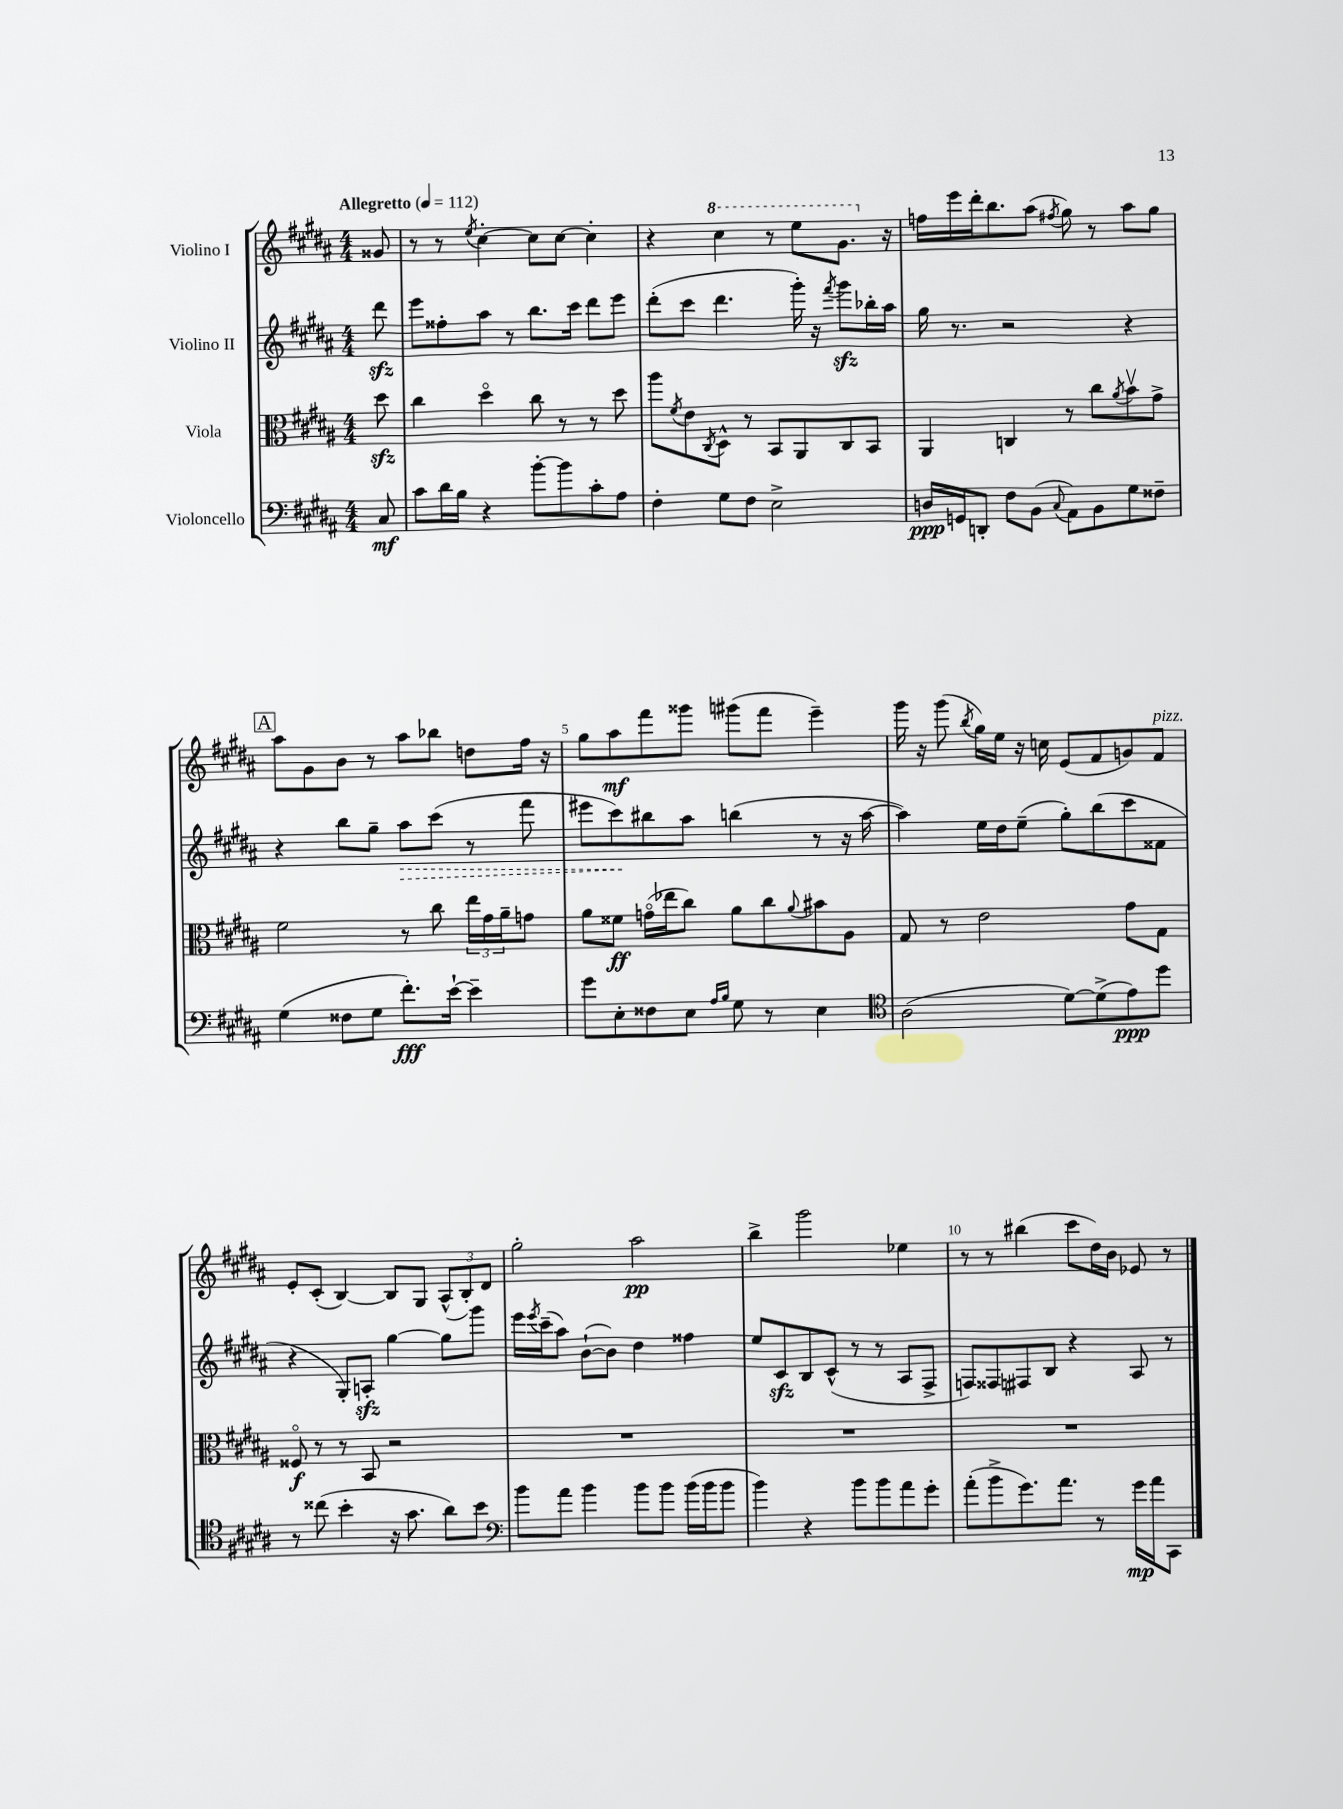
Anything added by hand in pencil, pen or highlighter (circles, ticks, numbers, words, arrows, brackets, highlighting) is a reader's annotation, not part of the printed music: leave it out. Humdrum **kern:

**kern	**dynam	**kern	**dynam	**kern	**dynam	**kern	**dynam
*part4	*part4	*part3	*part3	*part2	*part2	*part1	*part1
*staff4	*staff4	*staff3	*staff3	*staff2	*staff2	*staff1	*staff1
*I"Violoncello	*	*I"Viola	*	*I"Violino II	*	*I"Violino I	*
*clefF4	*	*clefC3	*	*clefG2	*	*clefG2	*
*k[f#c#g#d#a#]	*	*k[f#c#g#d#a#]	*	*k[f#c#g#d#a#]	*	*k[f#c#g#d#a#]	*
*M4/4	*	*M4/4	*	*M4/4	*	*M4/4	*
*MM112	*	*MM112	*	*MM112	*	*MM112	*
=	=	=	=	=	=	=	=
!	!	!	!	!	!	!LO:TX:a:B:t=Allegretto	!
8C#/	mf	8dd#zz\	.	8ddd#zz\	.	8g##X/	.
=1	=1	=1	=1	=1	=1	=1	=1
8c#\L	.	4cc#\	.	8eee\L	.	8r	.
16d#\L	.	.	.	8ff##X'\	.	8r	.
16B\JJ	.	.	.	.	.	.	.
.	.	.	.	.	.	8qee/	.
4r	.	4dd#\	.	8aa#\J	.	[4cc#'\	.
.	.	.	.	8r	.	.	.
[8b'\L	.	8cc#\	.	8.bb\L	.	8cc#\L]	.
8b\]	.	8r	.	.	.	[8cc#\J	.
.	.	.	.	16ccc#\Jk	.	.	.
8c#'\	.	8r	.	8ddd#\L	.	4cc#'\]	.
8A#\J	.	8dd#\	.	8eee\J	.	.	.
=2	=2	=2	=2	=2	=2	=2	=2
4F#'\	.	8aa#\L	.	(8ddd#'\L	.	4r	.
.	.	8qf#/	.	.	.	.	.
.	.	8e\	.	8ccc#\J	.	.	.
.	.	8qC#/	.	.	.	.	.
*	*	*	*	*	*	*8va	*
8G#\L	.	8D#^^\J	.	4.ddd#\	.	4ccc#\	.
8F#\J	.	8r	.	.	.	.	.
2E^\	.	8BB/L	.	.	.	8r	.
.	.	8AA#/	.	16ggg#'\)	.	8eee\L	.
.	.	.	.	16r	.	.	.
.	.	.	.	8qfff#/	.	.	.
.	.	8C#/	.	8ggg#zz\L	.	8.gg#\J	.
.	.	8BB/J	.	16bb-X'\L	.	.	.
*	*	*	*	*	*	*X8va	*
.	.	.	.	16aa#\JJ	.	16r	.
=3	=3	=3	=3	=3	=3	=3	=3
16Dn/LL	ppp	4AA#/	.	16gg#\	.	16ffn\LL	.
16GGn/J	.	.	.	8.r	.	16eee\	.
8DDn'/J	.	.	.	.	.	16ddd#'\J	.
.	.	.	.	.	.	8.bb\	.
8F#\L	.	4Cn/	.	2r	.	.	.
(8BB\J	.	.	.	.	.	(8aa#\J	.
8qqC#/	.	.	.	.	.	8qff#X/	.
8AA#\L)	.	8r	.	.	.	8gg#\)	.
8BB\	.	8cc#\L	.	.	.	8r	.
.	.	8qa#/	.	.	.	.	.
8G#\	.	8bv\	.	4r	.	8aa#\L	.
8F##X~\J	.	8g#^\J	.	.	.	8gg#\J	.
!!LO:LB:g=z
!!LO:REH:place=s1:t=A
=4	=4	=4	=4	=4	=4	=4	=4
(4G#\	.	2f#\	.	4r	.	8aa#\L	.
.	.	.	.	.	.	8g#\	.
8F##X\L	.	.	.	8bb\L	.	8b\J	.
8G#\J	.	.	.	8gg#~\J	.	8r	.
!	!	!	!	!	!LO:HP:b	!	!
8.f#'\L)	fff	8r	.	8aa#\L	>	8aa#\L	.
.	.	8cc#\	.	(8ccc#\J	.	8bb-X\J	.
[16e`\Jk	.	.	.	.	.	.	.
4e~\]	.	24ee\LL	.	8r	.	8ddn\L	.
.	.	24g#\	.	.	.	.	.
.	.	24a#~\J	.	.	.	.	.
.	.	8gn\J	.	8fff#\	.	16ff#\Jk	.
.	.	.	.	.	.	16r	.
=5	=5	=5	=5	=5	=5	=5	=5
8g#\L	.	8a#\L	.	8eee#X\L	.	8gg#\L	.
8E'\	.	8f##X\J	ff	8ccc#\)	.	8aa#\	mf
8F##X\	.	(16gn\LL	.	8bb#X\	]	8fff#\	.
.	.	16ee-X\J	.	.	.	.	.
8E\J	.	8cc#\J)	.	8aa#\J	.	8ggg##X\J	.
16qqA#/LL	.	.	.	.	.	.	.
16qqB/JJ	.	.	.	.	.	.	.
8G#\	.	8a#\L	.	(4bbn\	.	(8ggg#X\L	.
8r	.	8cc#\	.	.	.	8fff#\J	.
.	.	8qqa#/	.	.	.	.	.
4E\	.	8b#X\	.	8r	.	4eee~\)	.
.	.	8A#\J	.	16r	.	.	.
.	.	.	.	[16aa#\	.	.	.
=6	=6	=6	=6	=6	=6	=6	=6
*clefC4	*	*	*	*	*	*	*
(2A#\	.	8G#/	.	4aa#\])	.	16ggg#\	.
.	.	.	.	.	.	16r	.
.	.	8r	.	.	.	(8ggg#\	.
.	.	.	.	.	.	8qbb/	.
.	.	2e\	.	16ee\LL	.	16gg#\LL)	.
.	.	.	.	16dd#\J	.	16ee\JJ	.
.	.	.	.	(8ee~\J	.	16r	.
.	.	.	.	.	.	16ccn\	.
[8d#\L)	.	.	.	8gg#'\L)	.	(8e/L	.
(8d#^\]	.	.	.	(8bb\	.	8f#/	.
8e\)	ppp	8g#\L	.	8ccc#\	.	8gn/)	.
!	!	!	!	!	!	!LO:TX:a:i:t=pizz.	!
8dd#\J	.	8G#\J	.	8f##X\J	.	8f#/J	.
!!LO:LB:g=z
=7	=7	=7	=7	=7	=7	=7	=7
8r	.	8F##X/	f	4r	.	8e'/L	.
(8cc##X\	.	8r	.	.	.	(8c#'/J	.
4b'\	.	8r	.	8G#'/L)	.	[4B/)	.
.	.	8BB/	.	8Anzz'/J	.	.	.
16r	.	2r	.	[4gg#\	.	8B/L]	.
8.g#\	.	.	.	.	.	.	.
.	.	.	.	.	.	8G#/J	.
8a#\L)	.	.	.	8gg#\L]	.	(12A#^^/L	.
.	.	.	.	.	.	12B'/)	.
8b\J	.	.	.	8ggg#\J	.	.	.
.	.	.	.	.	.	12d#/J	.
=8	=8	=8	=8	=8	=8	=8	=8
*clefF4	*	*	*	*	*	*	*
8b\L	.	1r	.	16eee\LL	.	2gg#'\	.
.	.	.	.	8qeee/	.	.	.
.	.	.	.	(16ccc#~\J	.	.	.
8a#\J	.	.	.	8aa#\J)	.	.	.
4b\	.	.	.	([8b`\L	.	.	.
.	.	.	.	8b\J])	.	.	.
8b\L	.	.	.	4dd#\	.	2aa#\	pp
8b\J	.	.	.	.	.	.	.
(16b\LL	.	.	.	4ff##X\	.	.	.
16b\J	.	.	.	.	.	.	.
8b\J	.	.	.	.	.	.	.
=9	=9	=9	=9	=9	=9	=9	=9
4b\)	.	1r	.	8ee/L	.	4bb^\	.
.	.	.	.	8c#zz/	.	.	.
4r	.	.	.	8B/	.	2ggg#\	.
.	.	.	.	(8c#^^/J	.	.	.
8b\L	.	.	.	8r	.	.	.
8b\	.	.	.	8r	.	.	.
8a#\	.	.	.	8A#/L	.	4ee-X\	.
8g#'\J	.	.	.	8F#^/J	.	.	.
=10	=10	=10	=10	=10	=10	=10	=10
(8a#'\L	.	1r	.	8Fn/L)	.	8r	.
8b^\	.	.	.	8F##X/	.	8r	.
8.g#\)	.	.	.	8F#X/	.	(4bb#X\	.
.	.	.	.	8B/J	.	.	.
8.a#\J	.	.	.	.	.	.	.
.	.	.	.	4r	.	8ccc#\L	.
8r	.	.	.	.	.	16dd#\L)	.
.	.	.	.	.	.	16b\JJ	.
16g#\LL	mp	.	.	8A#/	.	8e-X/	.
16a#\J	.	.	.	.	.	.	.
8CC#\J	.	.	.	8r	.	8r	.
==	==	==	==	==	==	==	==
*-	*-	*-	*-	*-	*-	*-	*-
